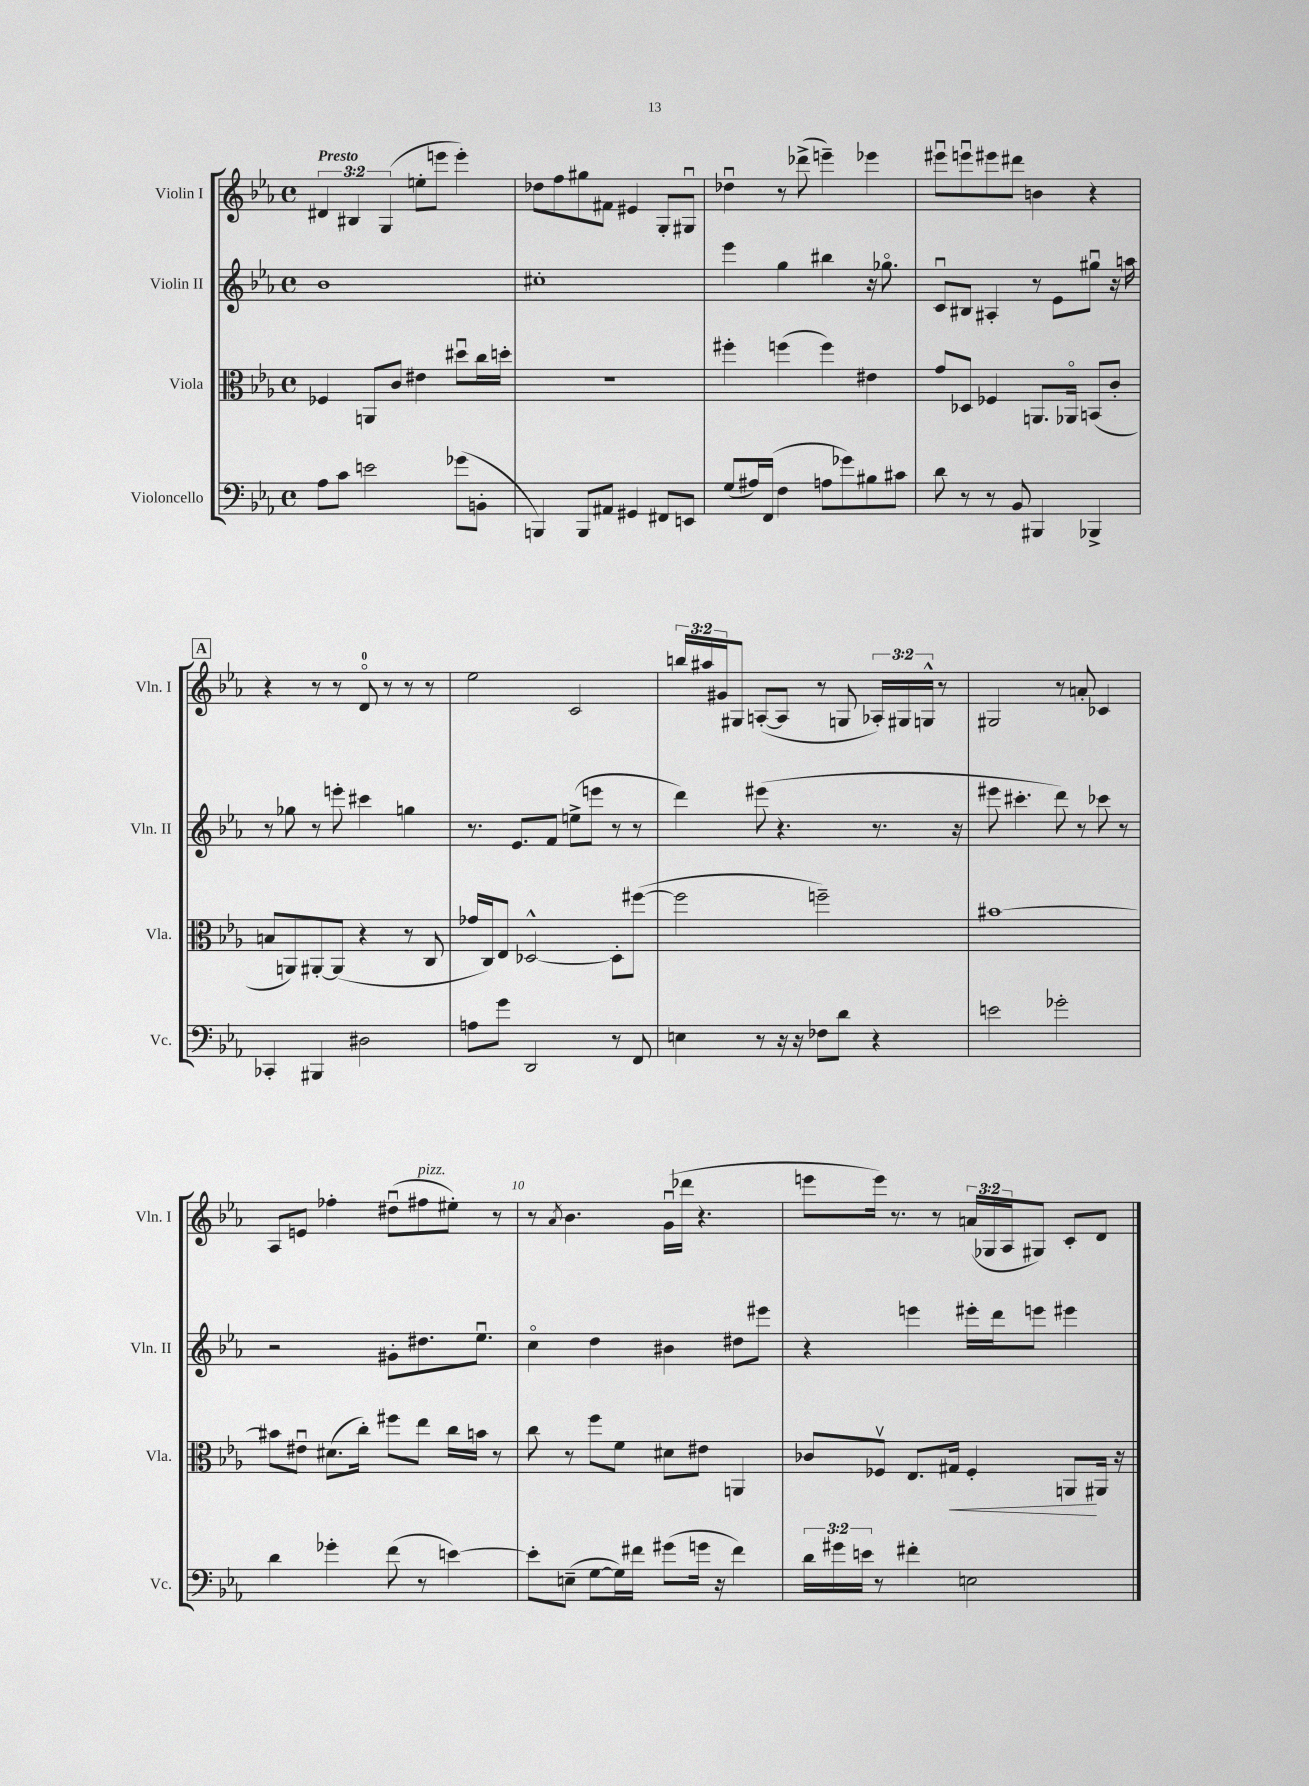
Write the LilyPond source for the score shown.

<<
\new StaffGroup <<
\new Staff = "s0" \with { instrumentName = "Violin I" shortInstrumentName = "Vln. I" } {
    \clef treble \key ees \major \defaultTimeSignature \time 4/4 \override Staff.TupletNumber.text = #tuplet-number::calc-fraction-text \tempo "Presto"
    \tuplet 3/2 { dis'4 bis4 g4( } e''8-. e'''8 e'''4-.) |
    des''8 f''8 gis''8 fis'8 eis'4 g8-. gis8\downbow |
    des''4\downbow r8 des'''8->( e'''4--) ees'''4 |
    eis'''8\downbow e'''8\downbow eis'''8 dis'''8 b'4 r4 |
    \mark \markup { \box "A" } r4 r8 r8 d'8-0\flageolet r8 r8 r8 |
    ees''2 c'2 |
    \tuplet 3/2 { b''16 ais''16 gis'16 } gis8 a8~-.( a8 r8 g8 \tuplet 3/2 { aes16-.) gis16 g16-^ } r8 |
    gis2 r8 a'8-. ces'4 |
    aes8 e'8 fes''4-. dis''8\downbow( fis''8^\markup { \italic "pizz." } eis''8-.) r8 |
    r8 \acciaccatura { aes'8 } bes'4. g'16\downbow( des'''16 r4. |
    e'''8 e'''16) r8. r8 \tuplet 3/2 { a'16( ges16 aes16 } gis8) c'8-. d'8 \bar "|." |
}
\new Staff = "s1" \with { instrumentName = "Violin II" shortInstrumentName = "Vln. II" } {
    \clef treble \key ees \major \defaultTimeSignature \time 4/4
    bes'1 |
    cis''1-. |
    ees'''4 g''4 bis''4 r16 ges''8.\flageolet |
    c'8\downbow bis8 ais4-. r8 ees'8 gis''8\downbow r16 a''16 |
    \mark \markup { \box "A" } r8 ges''8 r8 e'''8-. cis'''4 g''4 |
    r8. ees'8. f'8 e''8->( e'''8 r8 r8 |
    d'''4) eis'''8( r4. r8. r16 |
    eis'''8 cis'''4.-. d'''8) r8 ces'''8 r8 |
    r2 gis'8-. dis''8. ees''8.\downbow |
    c''4\flageolet d''4 bis'4 dis''8 eis'''8 |
    r4 e'''4 eis'''16-. d'''16 e'''8 eis'''4 \bar "|." |
}
\new Staff = "s2" \with { instrumentName = "Viola" shortInstrumentName = "Vla." } {
    \clef alto \key ees \major \defaultTimeSignature \time 4/4
    fes4 a,8 c'8 eis'4 dis''8\downbow c''16 d''16-. |
    R1 |
    fis''4-. f''4( f''4) eis'4 |
    g'8 des8 fes4 a,8. aes,16\flageolet b,8( c'8-. |
    \mark \markup { \box "A" } b8 a,8) ais,8~-. ais,8( r4 r8 c8 |
    ges'16 c16) ees8 des2~-^ des8-. fis''8~( |
    fis''2 f''2--) |
    bis'1~ |
    bis'8 eis'8\downbow dis'8.( c''16-.) fis''8 ees''8 c''16 b'16 r8 |
    c''8 r8 f''8 f'8 dis'8 eis'8 a,4 |
    ces'8 fes8\upbow ees8. gis16\< fes4-. a,8\! ais,16 r16 \bar "|." |
}
\new Staff = "s3" \with { instrumentName = "Violoncello" shortInstrumentName = "Vc." } {
    \clef bass \key ees \major \defaultTimeSignature \time 4/4 \override Staff.TupletNumber.text = #tuplet-number::calc-fraction-text
    aes8 c'8 e'2 ges'8( b,8-. |
    b,,4) b,,8 ais,8 gis,4 fis,8 e,8 |
    g8( ais16) f,16( f4 a8 ges'8) bis8 cis'8 |
    d'8 r8 r8 bes,8 bis,,4 bes,,4-> |
    \mark \markup { \box "A" } ces,4-. bis,,4 dis2 |
    a8 g'8 d,2 r8 f,8 |
    e4 r8 r16 r16 fes8 d'8 r4 |
    e'2 ges'2-. |
    d'4 ges'4-. f'8( r8 e'4~) |
    e'8-. e8--( g8~ g16) fis'16 gis'8( g'16 r16 fis'4) |
    \tuplet 3/2 { d'16 gis'16 e'16 } r8 fis'4-. e2 \bar "|." |
}
>>
>>
\layout { \context { \Score \override BarNumber.break-visibility = ##(#f #t #t) barNumberVisibility = #(every-nth-bar-number-visible 5) } }
